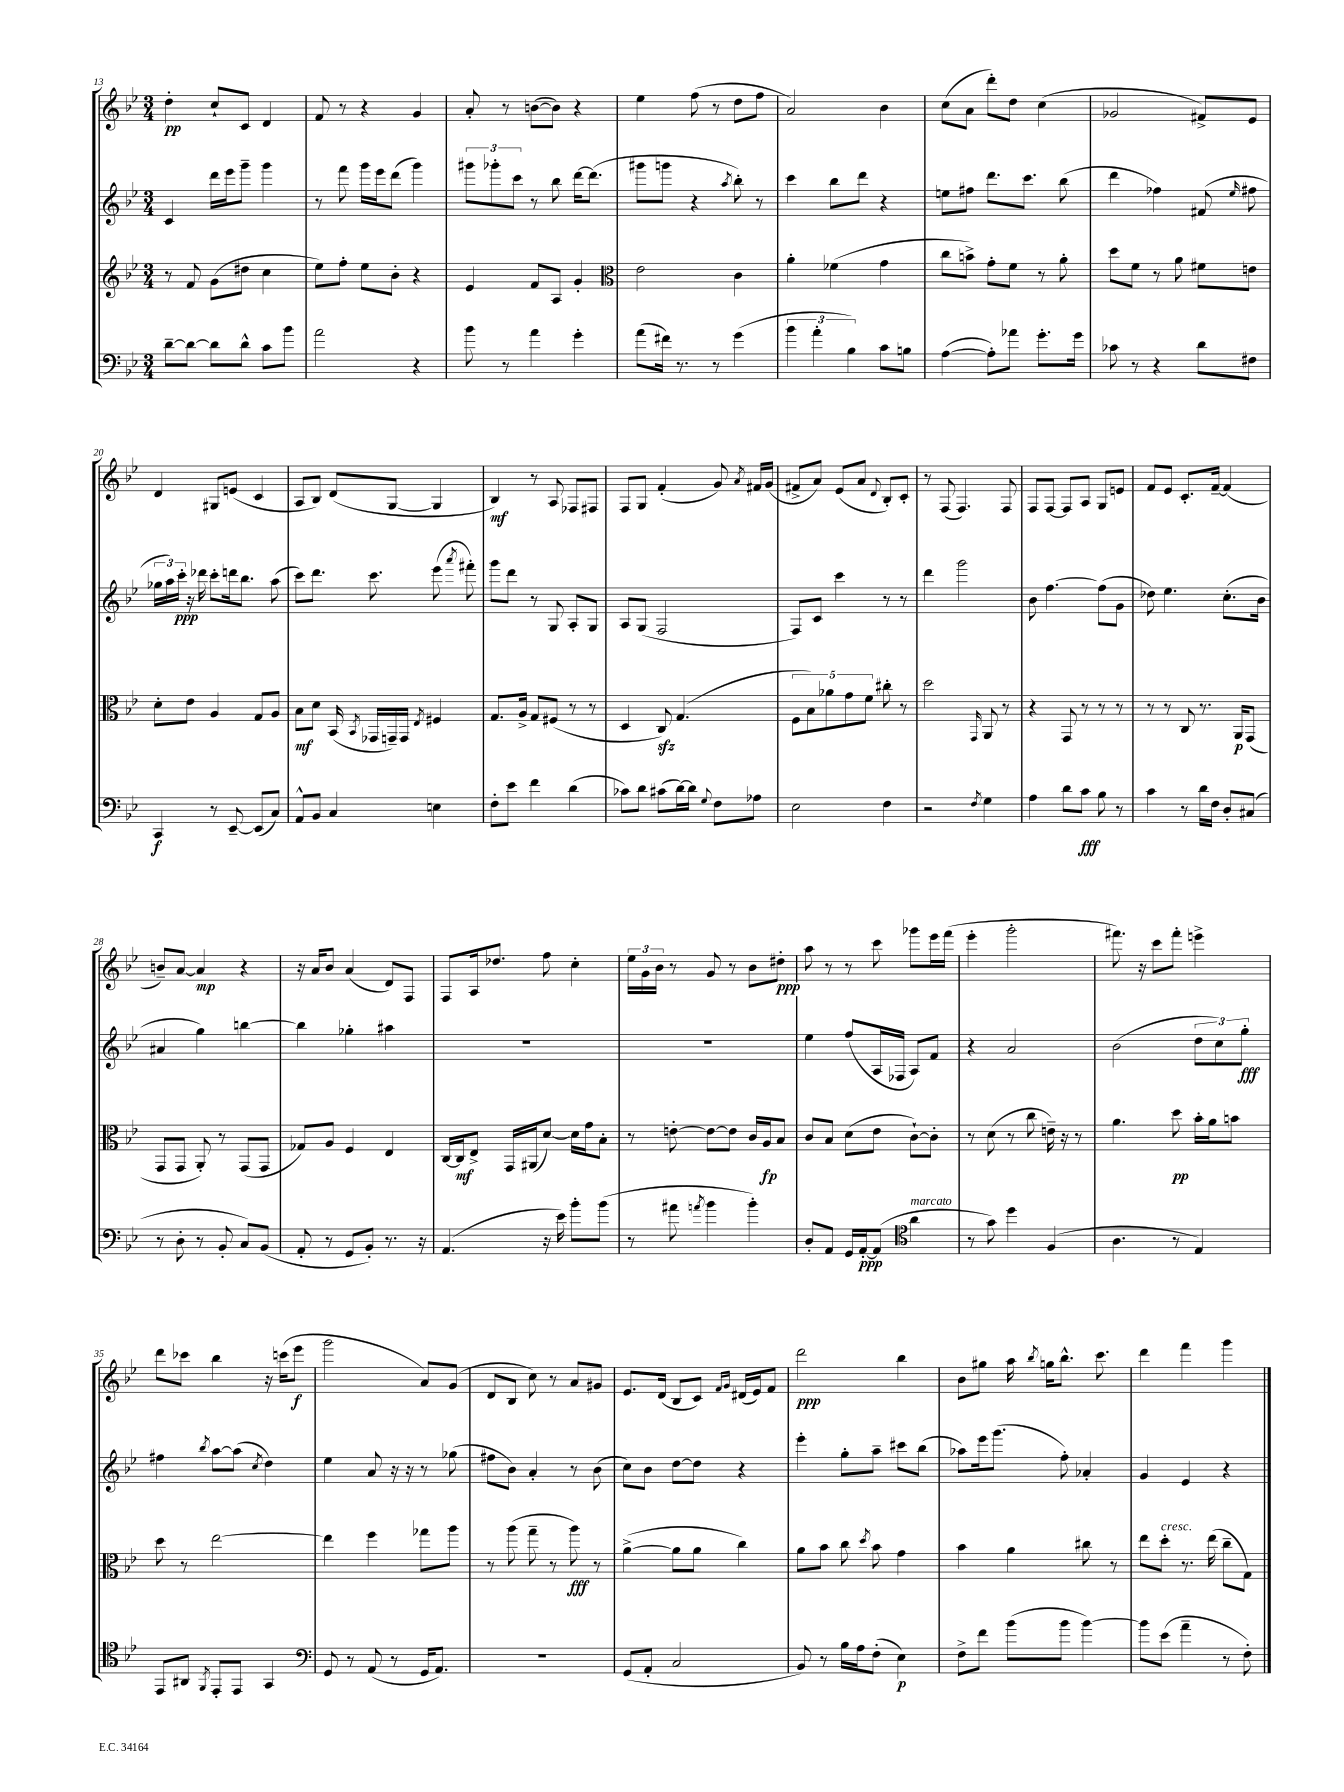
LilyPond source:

<<
\new StaffGroup <<
\new Staff = "s0" {
    \clef treble \key bes \major \numericTimeSignature \time 3/4
    \autoBeamOff d''4-.\pp c''8[-! c'8] d'4 |
    f'8 r8 r4 g'4 |
    a'8-. r8 b'8[~( b'8]) r4 |
    ees''4 f''8( r8 d''8[ f''8] |
    a'2) bes'4 |
    c''8[( a'8] d'''8[-.) d''8] c''4( |
    ges'2 fis'8[->) ees'8] |
    d'4 gis8[ e'8]( c'4 |
    a8[ bes8]) d'8[( g8]~ g4 |
    bes4\mf) r8 a8 fes8[ fis8] |
    f8[ g8] f'4-.( g'8) \acciaccatura { a'8 } fis'16[ g'16]( |
    fis'8[-> a'8]) ees'8[( a'8] \appoggiatura { d'8 } bes8[-.) c'8]-. |
    r8 f8( f4.) f8 |
    f8[ f8]~ f8[ a8] g8[ e'8] |
    f'8[ ees'8] c'8.[-. f'16]~-- f'4( |
    b'8[--) a'8]~ a'4\mp r4 |
    r16 a'16[ bes'8] a'4( d'8[) f8] |
    f8[ a16 des''8.] f''8 c''4-. |
    \tuplet 3/2 { ees''16[ g'16 bes'16] } r8 g'8 r8 bes'8[ dis''8]-.\ppp |
    a''8 r8 r8 c'''8 ges'''8[ ees'''16 f'''16]( |
    ees'''4-. g'''2-. |
    fis'''8.) r16 c'''8[ fis'''8]-. e'''4-> |
    d'''8[ ces'''8] bes''4 r16 c'''16[( ees'''8]\f |
    g'''2 a'8[) g'8]( |
    d'8[ bes8] c''8) r8 a'8[ gis'8] |
    ees'8.[ d'16]( bes8[ c'8]) \grace { f'16[ g'16] } dis'16[( ees'16) f'8] |
    d'''2\ppp bes''4 |
    bes'8[ gis''8] a''16 \acciaccatura { bes''8 } g''16[ bes''8.]-^ c'''8. |
    d'''4 f'''4 g'''4 \bar "|." |
}
\new Staff = "s1" {
    \clef treble \key bes \major \numericTimeSignature \time 3/4
    \autoBeamOff c'4 d'''16[ ees'''16 g'''8]-- g'''4 |
    r8 f'''8 g'''16[ ees'''16 d'''8]( g'''4) |
    \tuplet 3/2 { gis'''8[ ges'''8-. c'''8] } r8 bes''8 d'''16[~ d'''8.]( |
    gis'''8[ g'''8] r4 \acciaccatura { a''8 } bes''8-.) r8 |
    c'''4 bes''8[ d'''8] r4 |
    e''8[ fis''8] d'''8.[ c'''8.] bes''8( |
    d'''4 fes''4) fis'8( \grace { ees''16 } fis''8 |
    \tuplet 3/2 { ges''16[ a''16) c'''16]-.\ppp } r16 des'''16 c'''8[-. d'''16 bes''8.] a''8( |
    c'''8[) d'''8.] c'''8. ees'''8( \acciaccatura { a'''8 } fis'''8-.) |
    g'''8[ d'''8] r8 g8 a8[-. g8] |
    a8[ g8]( f2 |
    f8[) c'8] c'''4 r8 r8 |
    d'''4 g'''2 |
    bes'8 f''4.~ f''8[( g'8] |
    des''8) ees''4. c''8.[-.( bes'16] |
    ais'4 g''4) b''4~ |
    b''4 ges''4-. ais''4 |
    R2. |
    R2. |
    ees''4 f''8[( a16 fes16] a8[) f'8] |
    r4 a'2 |
    bes'2( \tuplet 3/2 { d''8[ c''8) g''8]-.\fff } |
    fis''4 \acciaccatura { bes''8 } a''8[~ a''8]( \acciaccatura { c''8 } d''4) |
    ees''4 a'8 r16 r16 r8 ges''8( |
    fis''8[ bes'8]) a'4-. r8 bes'8( |
    c''8[) bes'8] d''8[~ d''8] r4 |
    ees'''4-. g''8[-. a''8]-- cis'''8[ bes''8]( |
    aes''8[) ees'''16 g'''8.]( f''8-.) aes'4-. |
    g'4 ees'4 r4 \bar "|." |
}
\new Staff = "s2" {
    \clef treble \key bes \major \numericTimeSignature \time 3/4
    \autoBeamOff r8 f'8 g'8[( dis''8] c''4 |
    ees''8[) f''8]-. ees''8[ bes'8]-. r4 |
    ees'4 f'8[ a8] g'4-. |
    \clef alto ees'2 c'4 |
    a'4-. fes'4( g'4 |
    c''8[ b'8]->) g'8[-. f'8] r8 a'8-. |
    d''8[ f'8] r8 a'8 fis'8[ e'8] |
    d'8[-. ees'8] a4 g8[ a8] |
    bes8[\mf d'8] bes,16( \acciaccatura { bes,8 } ges,16[ g,16--) g,16] \acciaccatura { ees8 } fis4 |
    g8.[ a16]-> g8[ fis8]( r8 r8 |
    d4 c8\sfz) g4.( |
    \tuplet 5/4 { f8[ bes8) aes'8 g'8 f'8] } cis''8-. r8 |
    d''2 \grace { g,16 } a,8 r8 |
    r4 g,8 r8 r8 r8 |
    r8 r8 c8 r8. a,16[\p g,8]( |
    g,8[ g,8] a,8-.) r8 g,8[( g,8] |
    ges8[) a8] f4 ees4 |
    c16[~ c16\mf ees8]-> g,16[ ais,16( d'8]~) d'16[ g'16 bes8]-. |
    r8 e'8~-. e'8[~ e'8] c'16[ a16\fp bes8] |
    c'8[ bes8] d'8[( ees'8] c'8[~-!) c'8]-. |
    r8 d'8( r8 c''8 e'16--) r16 r8 |
    a'4. d''8\pp bes'16[-. a'16 b'8] |
    d''8 r8 ees''2~ |
    ees''4 f''4 ges''8[ a''8] |
    r8 a''8( g''8-- r8 a''8\fff) r8 |
    a'4~->( a'8[ a'8] c''4) |
    a'8[ bes'8] c''8 \acciaccatura { d''8 } bes'8 g'4 |
    bes'4 a'4 cis''8 r8 |
    ees''8[ d''8]-.^\markup { \italic "cresc." } r8. ees''16( c''8[-- g8]) \bar "|." |
}
\new Staff = "s3" {
    \clef bass \key bes \major \numericTimeSignature \time 3/4
    \autoBeamOff d'8[~-- d'8]~ d'8[ d'8]-^ c'8[ bes'8] |
    a'2 r4 |
    bes'8 r8 a'4 g'4-. |
    a'8[( fis'16]) r8. r8 g'4( |
    \tuplet 3/2 { bes'4 a'4-. bes4) } c'8[ b8] |
    a4~( a8[-.) aes'8] g'8.[-. g'16] |
    ces'8 r8 r4 d'8[ fis8] |
    c,4\f r8 ees,8~-- ees,8[( c8]) |
    a,8[-^ bes,8] c4 e4 |
    f8[-. ees'8] f'4 d'4( |
    ces'8[) d'8] cis'8[( d'16~) d'16] \appoggiatura { g8 } f8[ aes8] |
    ees2 f4 |
    r2 \acciaccatura { f8 } g4 |
    a4 d'8[ c'8]\fff bes8 r8 |
    c'4 r8 d'16[ f16] d8[-. cis8]( |
    r8 d8-. r8 bes,8-. c8[) bes,8]( |
    a,8-. r8 g,8[ bes,8]-.) r8. r16 |
    a,4.( r16 ees'16) bes'8[-. bes'8]( |
    r8 ais'8 \acciaccatura { a'8 } bes'4 bes'4-.) |
    d8[-. a,8] g,16[ a,16~-.\ppp a,8]( \clef tenor a'4^\markup { \italic "marcato" } |
    r8 g'8) d''4 f4( |
    a4. r8 ees4) |
    ees,8[ ais,8] \acciaccatura { f,8 } ees,8[-. ees,8] g,4 |
    \clef bass g,8 r8 a,8( r8 g,16[ a,8.]) |
    R2. |
    g,8[( a,8]-. c2 |
    bes,8) r8 bes16[ a16 f8]-.( ees4\p) |
    f8[-> f'8] bes'8[( bes'8] bes'4~) |
    bes'8[ ees'8]( a'4-- r8 f8-.) \bar "|." |
}
>>
>>
\layout { \context { \Score currentBarNumber = #13 } }
